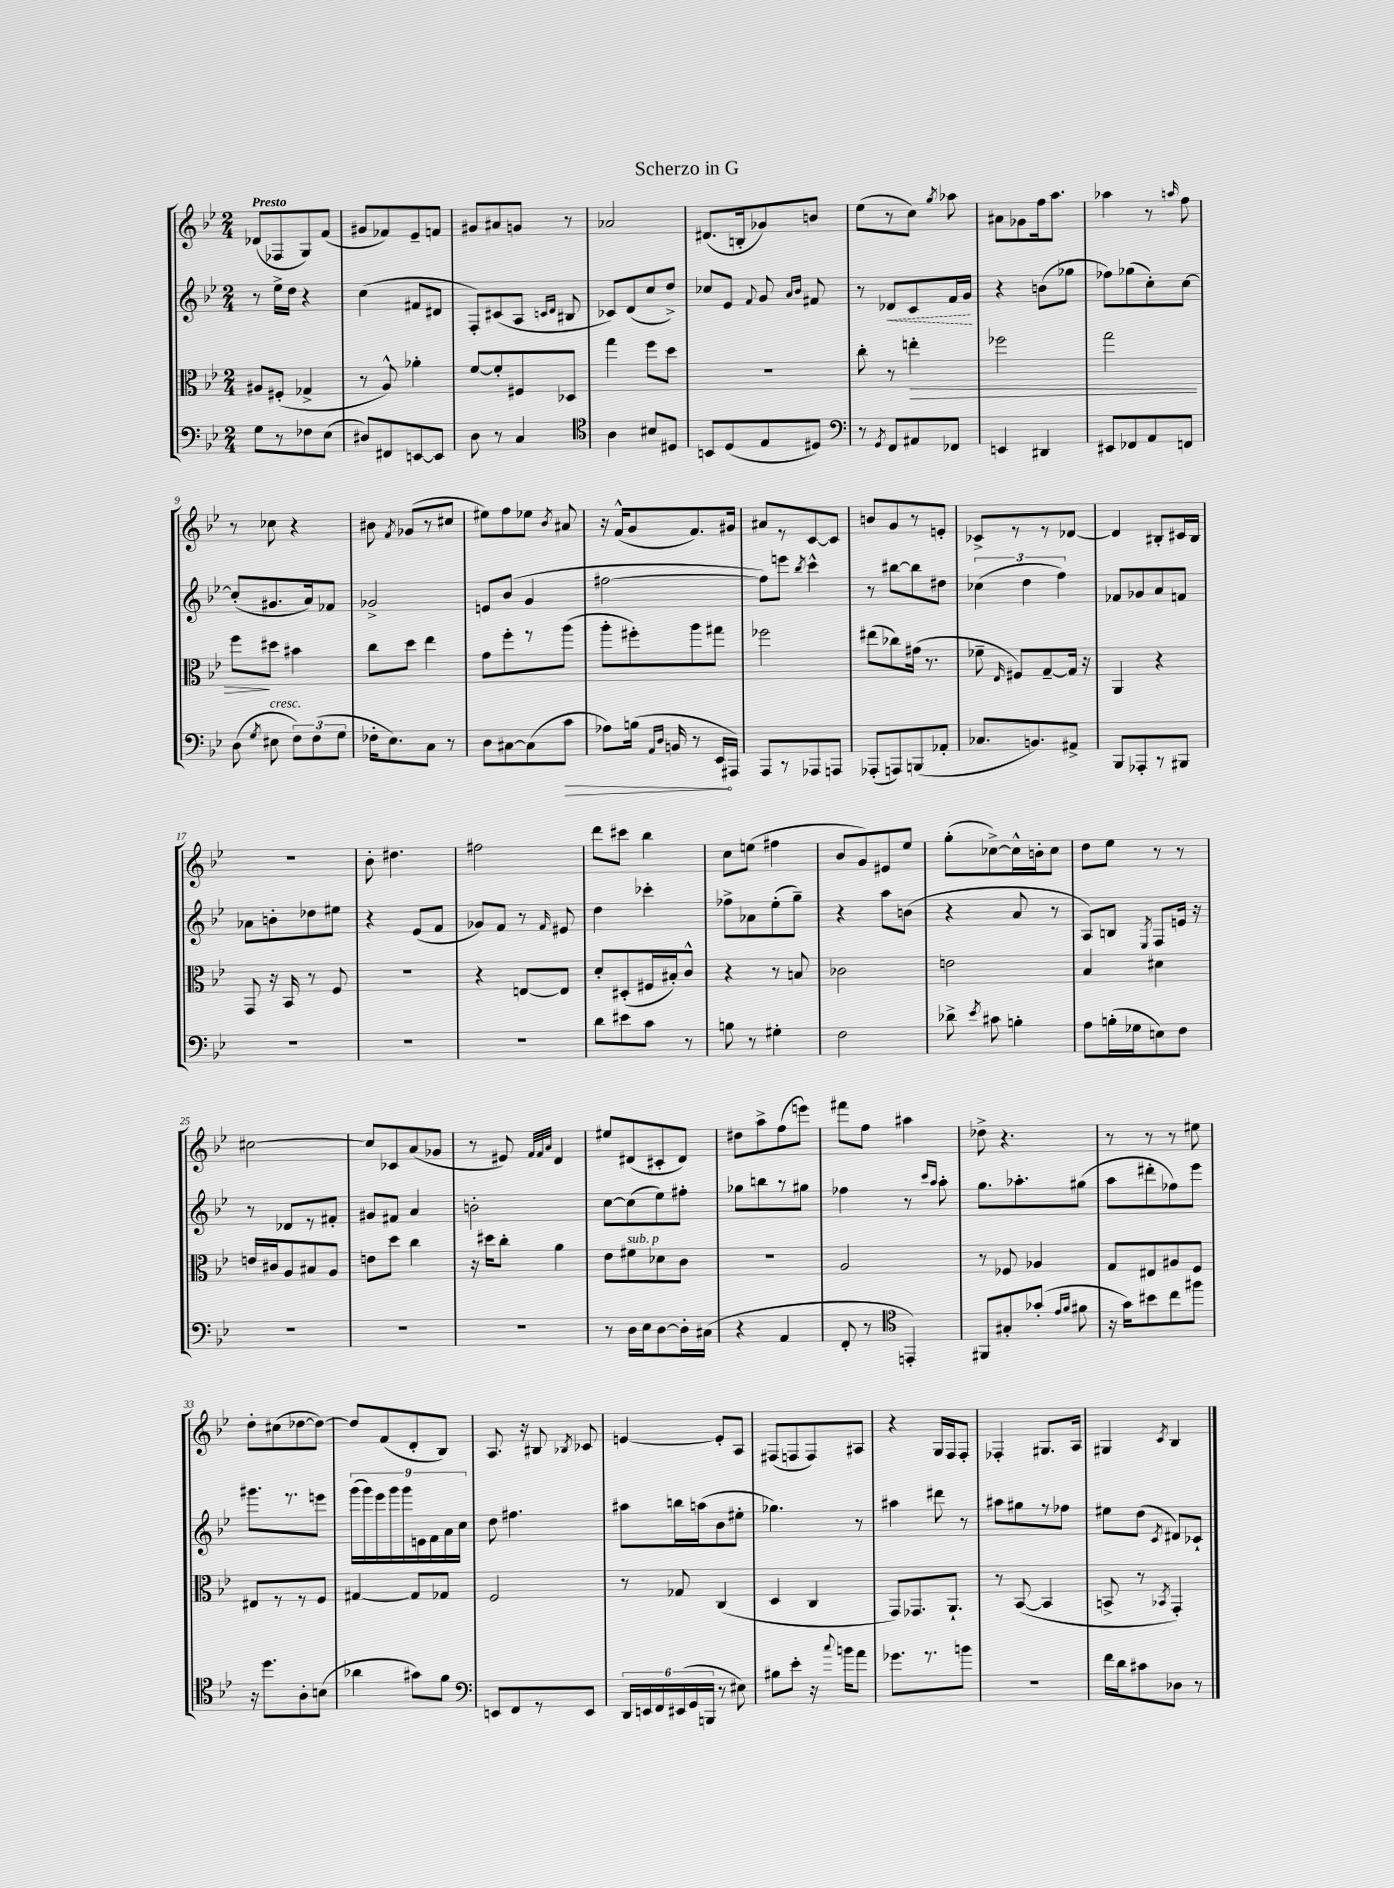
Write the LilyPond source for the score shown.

\header { title = "Scherzo in G" }
<<
\new StaffGroup <<
\new Staff = "s0" {
    \clef treble \key bes \major \numericTimeSignature \time 2/4 \tempo "Presto"
    \autoBeamOff des'8[( fes8 g8) f'8]( |
    gis'8[ fes'8) ees'8-- f'8] |
    gis'8[ ais'8 g'8] r8 |
    aes'2 |
    dis'8.[( b16-. ges'8) b'8] |
    ees''8[( r8 c''8]) \acciaccatura { g''8 } aes''8 |
    ais'8[ ges'8 f''16 a''8.] |
    aes''4 r8 \grace { a''16 } f''8 |
    r8 ces''8 r4 |
    bis'8 \acciaccatura { f'8 } ges'8[( r8 cis''8] |
    eis''8[) f''8 ees''8] \acciaccatura { bes'8 } ais'8 |
    r16 f'16[-^( g'8 f'8.) gis'16] |
    ais'8[ r8 c'8~ c'8] |
    b'8[ g'8 r8 e'8]-. |
    ces'8[-> r8 r8 des'8]~ |
    des'4 bis8[-. cis'16 bis16] |
    R2 |
    bes'8-. dis''4. |
    fis''2 |
    d'''8[ cis'''8] bes''4 |
    c''8[ e''8]( fis''4 |
    bes'8[ g'8) eis'8 ees''8] |
    g''8[-.( ces''8~->) ces''16-^ b'16-. ces''8] |
    d''8[ ees''8] r8 r8 |
    cis''2~ |
    cis''8[ ces'8 a'8( ges'8] |
    r8 eis'8) \grace { f'32[ f'32 a'32] } d'4 |
    eis''8[ dis'8( cis'8-. dis'8]) |
    dis''8[ a''8-> f''8( e'''8]) |
    fis'''8[ f''8] ais''4 |
    des''8-> r4. |
    r8 r8 r8 eis''8 |
    d''8[-. cis''8( des''8~ des''8]~) |
    des''8[ f'8( d'8-. bes8]) |
    a8. r16 bis8 \acciaccatura { bes8 } ces'8 |
    e'4~ e'8[-. a8] |
    fis8[( f8 f8) ais8] |
    r4 g16[ f16 f8]-. |
    fes4-. gis8.[ a16] |
    gis4 \acciaccatura { c'8 } bes4 \bar "|." |
}
\new Staff = "s1" {
    \clef treble \key bes \major \numericTimeSignature \time 2/4
    \autoBeamOff r8 ees''16[-> d''16] r4 |
    c''4( fis'8[ dis'8] |
    f8[-.) cis'8( a8] \grace { c'16[ d'16] } bis8 |
    ces'8[) d'8( c''8 d''8]->) |
    ces''8[ ees'8] \appoggiatura { f'8 } g'8 \grace { a'16[ bes'16] } fis'8 |
    r8 \once \override Hairpin.style = #'dashed-line des'8[\< c'8 f'16 g'16]\! |
    r4 b'8[( ges''8] |
    fes''8[) ges''8( c''8-.) c''8]~ |
    c''8[-.( gis'8. a'16) fes'8] |
    ges'2-> |
    e'8[ bes'8]( g'4 |
    fis''2~ |
    fis''8[) e'''8] \acciaccatura { bes''8 } c'''4-^ |
    r8 bis''8[~ bis''8 dis''8] |
    \tuplet 3/2 { ces''4( d''4 f''4) } |
    fes'8[ ges'8 a'8 f'8] |
    aes'8[ b'8-. des''8 eis''8] |
    r4 ees'8[( f'8] |
    ges'8[) f'8] r8 \grace { f'16 } eis'8 |
    d''4 ces'''4-. |
    fes''8[-> aes'8 ees''8-.( g''8]--) |
    r4 a''8[ b'8]( |
    r4 a'8 r8 |
    a8[) b8] \acciaccatura { ees8 } f8[ e'16] r16 |
    r8 des'8[ r8 fis'8]-. |
    gis'8[ fis'8] a'4 |
    b'2-. |
    c''8[~ c''8( ees''8) fis''8]-. |
    ges''8[ b''8 r8 gis''8] |
    fes''4 r8 \grace { c'''16[ a''16] } a''8-. |
    g''8.[ aes''8.-. gis''8]( |
    a''8[ dis'''8-. fes''8) ees'''8] |
    gis'''8.[ r8. e'''8] |
    \tuplet 9/8 { g'''16[( g'''16) ees'''16 g'''16 g'''16 e'16 f'16 a'16 c''16] } |
    d''8 fis''4. |
    ais''8[ b''16 a''16( bes'8 eis''8]-. |
    ges''4.) r8 |
    ais''4 dis'''8 r8 |
    ais''8[ gis''8 r8 fes''8] |
    eis''8[ d''8]( \acciaccatura { c'8 } dis'8[) ces'8]-! \bar "|." |
}
\new Staff = "s2" {
    \clef alto \key bes \major \numericTimeSignature \time 2/4
    \autoBeamOff ais8[ fis8]-.( ges4-> |
    r8 a8-^) aes'4-. |
    f'8[~ f'8-. fis8 des8] |
    g''4 f''8[ d''8] |
    r2 |
    c''8-. r8 e''4-.\> |
    fes''2 |
    g''2 |
    f''8[\! dis''8] bis'4 |
    c''8[ d''8] ees''4 |
    g'8[ f''8-. r8 a''8]( |
    a''8[-. fis''8-.) a''8 gis''8] |
    fes''2 |
    eis''8[( ces''8) gis'16]( r8. |
    fes'8-- \grace { ees16 } fis8[) g8~-- g16] r16 |
    a,4 r4 |
    g,8 r16 bes,16 r8 f8 |
    r2 |
    r4 e8[~ e8] |
    d'8[-. dis8-.( fis16 bis16-.) c'8]-^ |
    r4 r8 b8 |
    ces'2 |
    e'2 |
    bes4 dis'4 |
    e'16[ cis'16 a8 bis8 a8] |
    e'8[ d''8] c''4 |
    r16 dis''16[ c''8]-. a'4 |
    ees'8[ fis'8^\markup { \italic "sub. p" } des'8 c'8] |
    R2 |
    a2 |
    r8 fes8 aes4 |
    g8[ eis8 ais8 f8] |
    eis8[ r8 r8 f8] |
    gis4~ gis8[ ges8] |
    f2 |
    r8 ges8 c4( |
    d4 c4 |
    g,8[) ges,8. a,8.]-! |
    r8 bes,8~( bes,4 |
    b,8-> r8 \acciaccatura { bes,8 } g,4-.) \bar "|." |
}
\new Staff = "s3" {
    \clef bass \key bes \major \numericTimeSignature \time 2/4
    \autoBeamOff g8[ r8 fes8 ees8]( |
    dis8[) fis,8 e,8~ e,8] |
    d8 r8 c4 |
    \clef tenor a4 bis8[ dis8] |
    b,8[ d8( ees8 dis8]) |
    \clef bass r8 \acciaccatura { g,8 } f,8[ ais,8 fes,8] |
    e,4 dis,4 |
    eis,8[ fes,8 a,8 f,8] |
    d8( \acciaccatura { g8 } eis8^\markup { \italic "cresc." } \tuplet 3/2 { f8[) f8( g8] } |
    fes16[-. ees8.) c8] r8 |
    d8[ cis8~ cis8( \once \override Hairpin.circled-tip = ##t c'8]\> |
    aes8[) b16]( \grace { a,16[ d16] } b,16 r8 ees,16[\! ais,,16]) |
    a,,8[ r8 aes,,8 a,,8] |
    aes,,8[-.( a,,8) b,,8( aes,8]-. |
    ces8.[ b,8.) ais,8]-> |
    bes,,8[ aes,,8-. r8 bis,,8] |
    R2 |
    R2 |
    R2 |
    d'8[ eis'8 c'8] r8 |
    b8 r8 gis4-. |
    f2 |
    des'8-> \acciaccatura { ees'8 } cis'8 b4-. |
    a8[ b16-.( ges16 e8) f8] |
    R2 |
    R2 |
    R2 |
    r8 d16[ ees16 d8~ d16-. cis16]( |
    r4 a,4 |
    f,8-. r8 \clef tenor e,4-.) |
    fis,8[ gis8-. ges'8]-.( \grace { ees'16[ f'16] } fis'8 |
    r16 g'16[) bis'8 c''8 fis''8] |
    r16 d''8.[ a8-. b8]( |
    aes'4 gis'8[) f'8] |
    \clef bass e,8[ f,8 r8 e,8] |
    \tuplet 6/4 { d,16[ e,16 f,16 eis,16( g,16 b,,16] } r8 eis8) |
    bis8[ ees'8]-. r16 \appoggiatura { c''8 } b'16[ a'8] |
    ges'8.[ r8. b'8] |
    r2 |
    f'16[ d'16 cis'8 des8] r8 \bar "|." |
}
>>
>>
